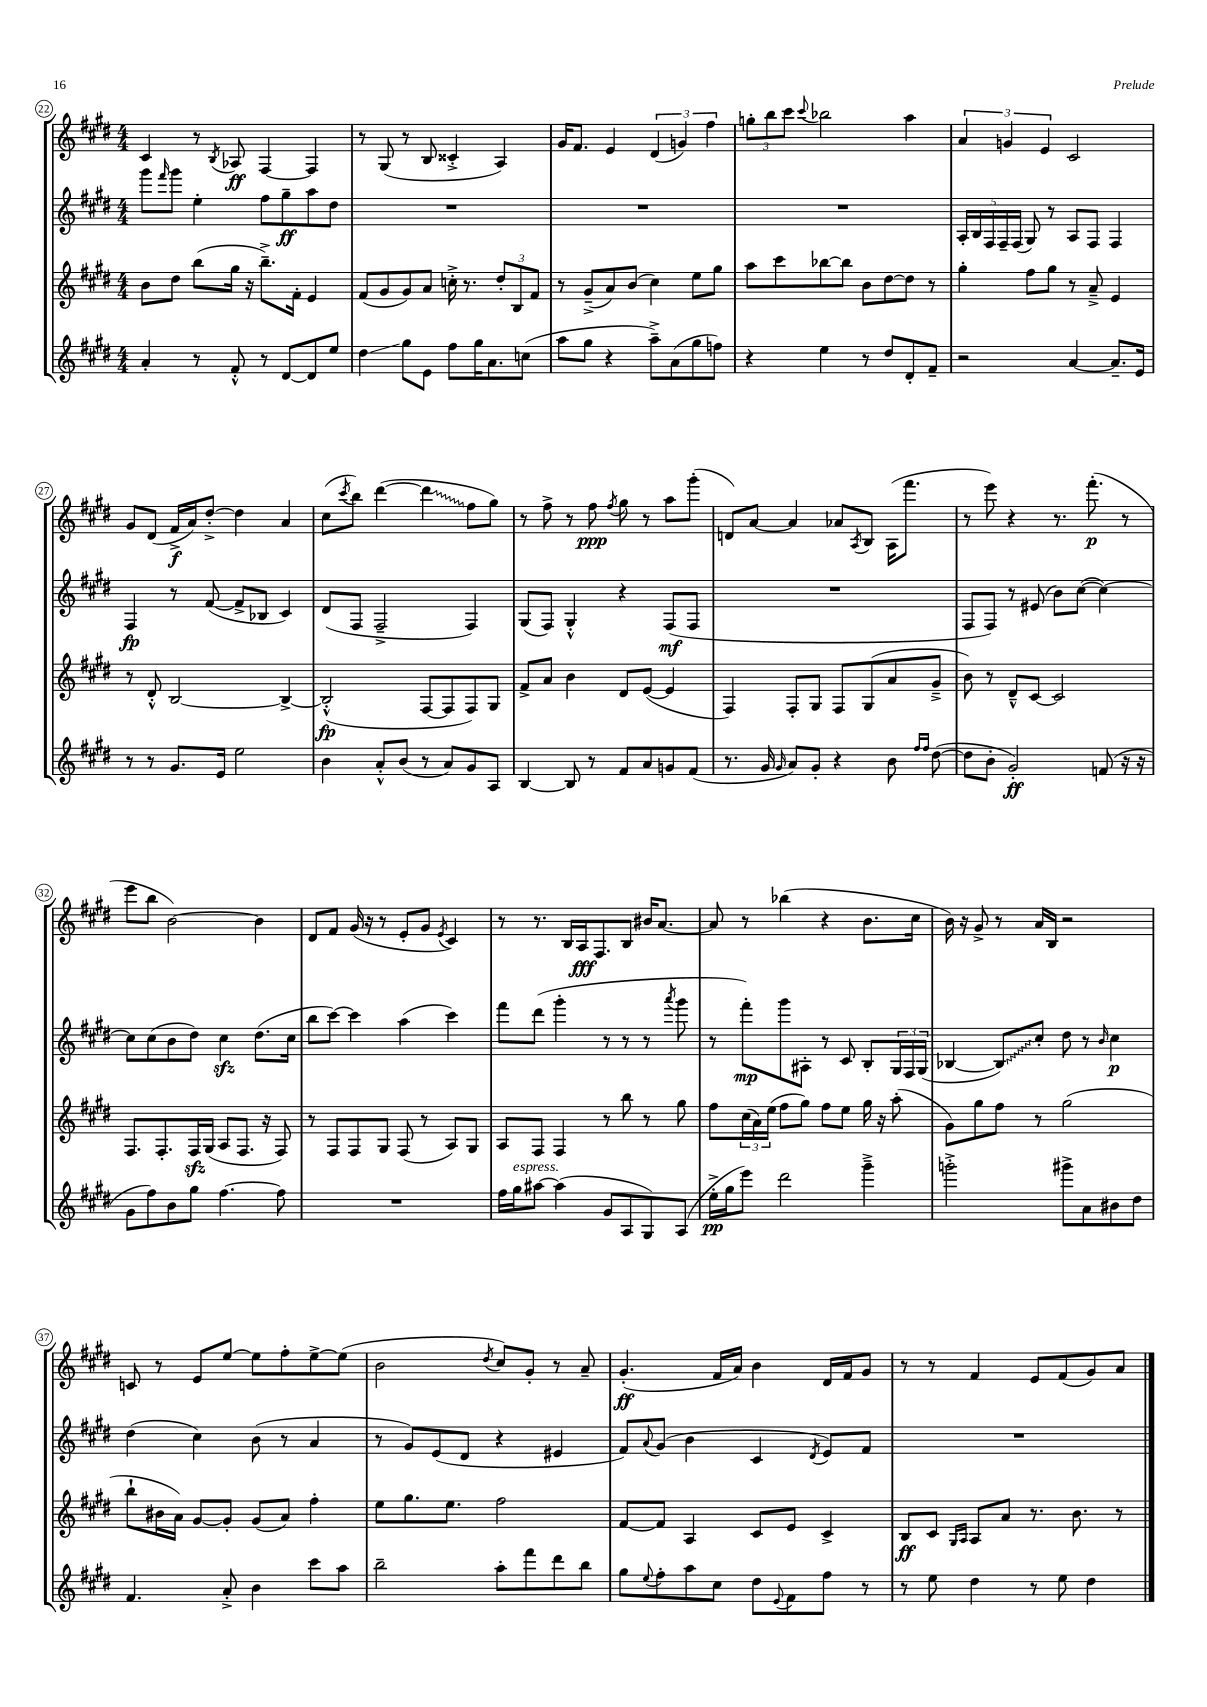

**kern	**kern	**kern	**kern
*staff4	*staff3	*staff2	*staff1
*clefG2	*clefG2	*clefG2	*clefG2
*k[f#c#g#d#]	*k[f#c#g#d#]	*k[f#c#g#d#]	*k[f#c#g#d#]
*M4/4	*M4/4	*M4/4	*M4/4
4a'/	8b\L	8ggg#\L	4c#/
.	.	16qqfff#/	.
.	8dd#\J	8ggg#\J	.
8r	(8bb\L	4ee'\	8r
.	.	.	8qB/
8f#'^^/	16gg#\Jk	.	8A-/
.	16r	.	.
8r	8.bb~^\L)	8ff#\L	[4F#/
[8d#/L	.	8gg#~\	.
.	16f#'\Jk	.	.
8d#/]	4e/	8aa\	4F#/]
8ee/J	.	8dd#\J	.
=	=	=	=
4dd#\	(8f#/L	1r	8r
.	8g#/	.	(8G#/
8gg#\L	8g#/)	.	8r
8e\J	8a/J	.	8B/
8ff#\L	16cc'^\	.	4c##'^/
.	8.r	.	.
16gg#\K	.	.	.
8.a\	.	.	.
.	12dd#'/L	.	4A/)
.	12B/	.	.
(8cc\J	.	.	.
.	12f#/J	.	.
=	=	=	=
8aa\L	8r	1r	16g#/LK
.	.	.	8.f#/J
8gg#\J	(8g#~^/L	.	.
4r	8a/)	.	4e/
.	(8b/J	.	.
8aa~^\L)	4cc#\)	.	(6d#/
(8a\	.	.	.
.	.	.	6g/)
8gg#\	8ee\L	.	.
.	.	.	6ff#\
8ff\J)	8gg#\J	.	.
=	=	=	=
4r	8aa\L	1r	12gg'\L
.	.	.	12bb\
.	8ccc#\	.	.
.	.	.	12ccc#\J
.	.	.	8qqccc#/
4ee\	[8bb-\	.	2bb-\
.	8bb-\]J	.	.
8r	8b\L	.	.
8dd#/L	[8dd#\	.	.
8d#'/	8dd#\]J	.	4aa\
8f#~/J	8r	.	.
=	=	=	=
2r	4gg#'\	20A'/LL	6a/
.	.	20B/	.
.	.	20F#/	.
.	.	20F#~/	.
.	.	.	6g/
.	.	(20F#/JJ	.
.	8ff#\L	8G#/)	.
.	.	.	6e/
.	8gg#\J	8r	.
[4a/	8r	8A/L	2c#/
.	8a~^/	8F#/J	.
8.a~/]L	4e/	4F#/	.
16e/Jk	.	.	.
=	=	=	=
8r	8r	4F#/	8g#/L
8r	8d#'^^/	.	(8d#/J
8.g#/L	[2B/	8r	16f#^/LL
.	.	.	16a/J)
.	.	([8f#/	[8dd#'^/J
16e/Jk	.	.	.
2ee\	.	8f#^/]L	4dd#\]
.	.	8B-/J	.
.	4B^/_	4c#/)	4a/
=	=	=	=
4b\	(2B'^^/]	(8d#/L	(8cc#\L
.	.	.	8qccc#/
.	.	8F#/J	8bb\J)
8a'^^/L	.	2F#~^/	([4ddd#\
(8b/J	.	.	.
8r	[8F#/L	.	4ddd#\]
8a/L)	8F#/]	.	.
8g#/	8F#/)	4F#/)	8ff#\L
8A/J	8G#/J	.	8gg#\J)
=	=	=	=
[4B/	8f#^/L	(8G#/L	8r
.	8a/J	8F#/J)	8ff#^\
8B/]	4b\	4G#'^^/	8r
8r	.	.	8ff#\
.	.	.	8qff#/
8f#/L	8d#/L	4r	8gg#\
8a/	([8e/J	.	8r
8g/	4e/]	(8F#/L	8aa\L
(8f#/J	.	8F#/J	(8ggg#'\J
=	=	=	=
8.r	4F#/)	1r	8d/L)
.	.	.	[8a/J
16g#/	.	.	.
16qqg#/	.	.	.
8a/L)	8F#'/L	.	4a/]
8g#'/J	8G#/J	.	.
4r	8F#/L	.	8a-/L
.	.	.	8qA/
.	(8G#/	.	8B/J
8b\	8a/	.	(16A\LK
.	.	.	8.fff#\J
16qqff#/LL	.	.	.
16qqff#/JJ	.	.	.
([8dd#\	8g#~^/J	.	.
=	=	=	=
8dd#\]L	8b\)	8F#/L	8r
8b'\J	8r	8F#/J)	8eee\)
2g#'/)	8d#~^^/L	8r	4r
.	[8c#/J	(8e#/	.
.	2c#/]	8b\L)	8.r
.	.	([8cc#\J	.
.	.	.	(8.fff#'\
(8f/	.	4cc#\_)	.
16r	.	.	8r
16r	.	.	.
=	=	=	=
8g#\L	8.F#/L	8cc#\]L	8eee\L
8ff#\)	.	(8cc#\	8bb\J
.	8.F#'/	.	.
8b\	.	8b\	[2b\)
8gg#\J	16F#/L	8dd#\J)	.
.	(16G#/JJ	.	.
[4.ff#\	8A/L	4cc#\	.
.	8.F#/J	.	.
.	.	(8.dd#\L	4b\]
.	16r	.	.
8ff#\]	8F#/)	.	.
.	.	16cc#\Jk	.
=	=	=	=
1r	8r	8bb\L	8d#/L
.	8F#/L	[8ccc#\J)	8f#/J
.	8F#/	4ccc#\]	(16g#/
.	.	.	16r
.	8G#/J	.	8r
.	(8F#/	(4aa\	8e'/L
.	8r	.	8g#/J
.	.	.	8qe/
.	8A/L)	4ccc#\)	4c#/)
.	8G#/J	.	.
=	=	=	=
16ff#\LL	8A/L	8fff#\L	8r
16gg#\J	.	.	.
[8aa#\J	8F#/J	(8ddd#\J	8.r
(4aa#\]	4F#/	4ggg#'\	.
.	.	.	16B/LL
.	.	.	16A/J
.	.	.	8.F#/
8g#/L	8r	8r	.
8A/	8bb\	8r	8B/J
8G#/)	8r	8r	16b#/LK
.	.	.	[8.a/J
.	.	8qaaa/	.
(8A/J	8gg#\	8ggg#\	.
=	=	=	=
16ee'^\LL	8ff#\L	8r	8a/]
16gg#\J	.	.	.
8eee\J)	(24cc#\L	8fff#'\L)	8r
.	24a\)	.	.
.	(24ee\JJ	.	.
2ddd#\	8ff#\L	8ggg#\	(4bb-\
.	8gg#\J)	8A#'\J	.
.	8ff#\L	8r	4r
.	8ee\J	8c#/	.
4ggg#~^\	16gg#\	8B'/L	8.b\L
.	16r	.	.
.	(8aa'\	24G#/L	.
.	.	24F#/	.
.	.	.	16cc#\Jk
.	.	(24G#/JJ	.
=	=	=	=
2ggg'^\	8g#\L)	[4B-/	16b\)
.	.	.	16r
.	8gg#\	.	8g#^/
.	8ff#\J	8B-/]L)	8r
.	8r	8cc#'/J	16a/LL
.	.	.	16B/JJ
8ggg#^\L	(2gg#\	8dd#\	2r
8a\	.	8r	.
.	.	16qqb/	.
8b#\	.	4cc#\	.
8dd#\J	.	.	.
=	=	=	=
4.f#/	8bb`\L	(4dd#\	8c/
.	16b#\L	.	8r
.	16a\JJ)	.	.
.	[8g#/L	4cc#\)	8e/L
8a'^/	8g#'/]J	.	[8ee/J
4b\	(8g#/L	(8b\	8ee\]L
.	8a/J)	8r	8ff#'\
8ccc#\L	4ff#'\	4a/	[8ee^\
8aa\J	.	.	(8ee\]J
=	=	=	=
2bb~\	8ee\L	8r	2b\
.	8.gg#\	8g#/L)	.
.	.	(8e/	.
.	8.ee\J	.	.
.	.	8d#/J	.
.	.	.	8qdd#/
8aa'\L	2ff#\	4r	8cc#/L)
8fff#\	.	.	8g#'/J
8ddd#\	.	4e#/	8r
8bb\J	.	.	8a~/
=	=	=	=
8gg#\L	[8f#/L	8f#/L)	(4.g#'/
8qqee/	.	8qqa/	.
8ff#'\	8f#/]J	(8g#/J	.
8aa\	4A/	4b\	.
8cc#\J	.	.	16f#/LL
.	.	.	16a/JJ)
8dd#\L	8c#/L	4c#/	4b\
8qqe/	.	.	.
8f#\	8e/J	.	.
.	.	8qd#/	.
8ff#\J	4c#^/	8e/L)	16d#/LL
.	.	.	16f#/J
8r	.	8f#/J	8g#/J
=	=	=	=
8r	8B/L	1r	8r
8ee\	8c#/J	.	8r
.	16qqG#/LL	.	.
.	16qqA/JJ	.	.
4dd#\	8A/L	.	4f#/
.	8a/J	.	.
8r	8.r	.	8e/L
8ee\	.	.	(8f#/
.	8.b\	.	.
4dd#\	.	.	8g#/)
.	8r	.	8a/J
==	==	==	==
*-	*-	*-	*-
